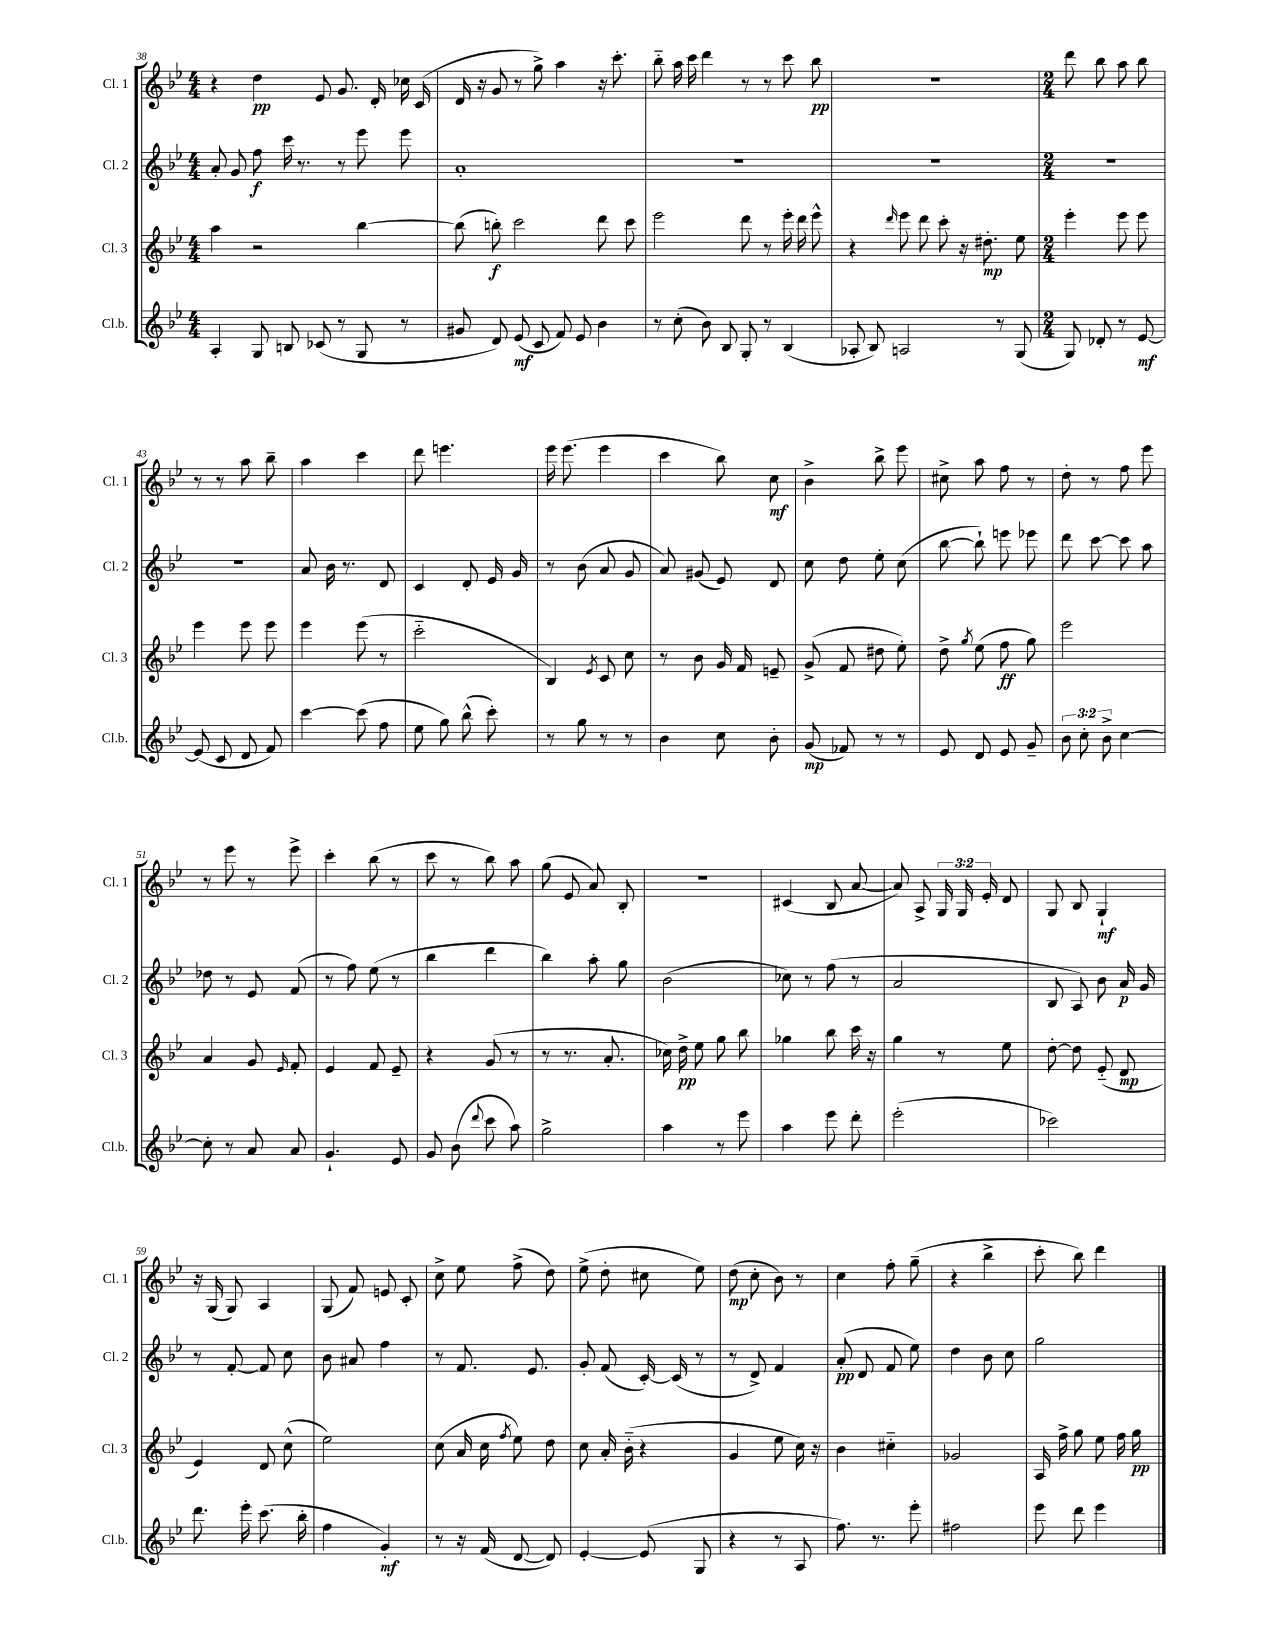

**kern	**kern	**kern	**kern
*staff4	*staff3	*staff2	*staff1
*clefG2	*clefG2	*clefG2	*clefG2
*k[b-e-]	*k[b-e-]	*k[b-e-]	*k[b-e-]
*M4/4	*M4/4	*M4/4	*M4/4
4A'	4aa	8a'	4r
.	.	8g	.
8G	2r	8ff	4dd
8B	.	16ccc	.
.	.	8.r	.
(8c-	.	.	8e-
8r	.	8r	8.g
8G	[4bb-	8eee-	.
.	.	.	16d'
8r	.	8eee-	16cc-
.	.	.	(16c
=	=	=	=
8g#	(8bb-]	1a'	16d
.	.	.	16r
8d)	8bb')	.	8g
(8e-	2ccc	.	8r
8c	.	.	8gg^)
8f)	.	.	4aa
8e-	.	.	.
4b-	8ddd	.	16r
.	.	.	8.ccc'
.	8ccc	.	.
=	=	=	=
8r	2eee-	1r	8bb-'~
(8cc'	.	.	16aa
.	.	.	16ccc
8b-)	.	.	4ddd
8B-	.	.	.
8G'	8ddd	.	8r
8r	8r	.	8r
(4B-	16eee-'	.	8ccc
.	16ddd	.	.
.	8eee-^^	.	8bb-
=	=	=	=
8A-'	4r	1r	1r
8B-)	.	.	.
.	16qqddd	.	.
2A	8eee-	.	.
.	8ddd	.	.
.	8ccc'	.	.
.	16r	.	.
.	8.dd#'	.	.
8r	.	.	.
(8G	8ee-	.	.
=	=	=	=
*M2/4	*M2/4	*M2/4	*M2/4
8G)	4eee-'	2r	8ddd
8d-'	.	.	8bb-
8r	8eee-	.	8aa
[8e-	8eee-	.	8bb-
=	=	=	=
(8e-]	4eee-	2r	8r
8c	.	.	8r
8d	8eee-	.	8aa
8f)	8eee-	.	8bb-~
=	=	=	=
[4ccc	4eee-	8a	4aa
.	.	16b-	.
.	.	8.r	.
(8ccc]	(8eee-	.	4ccc
8ff	8r	8d	.
=	=	=	=
8ee-	2ccc'~	4c	8ddd
8gg)	.	.	4.eee
(8bb-^^	.	8d'	.
8ccc')	.	16e-	.
.	.	16g	.
=	=	=	=
8r	4B-)	8r	16eee-
.	.	.	(8.eee-
8gg	.	(8b-	.
.	8qe-	.	.
8r	8c	8a	4eee-
8r	8cc	8g	.
=	=	=	=
4b-	8r	8a)	4ccc
.	8b-	(8g#	.
8cc	16g	8e-)	8bb-)
.	16f	.	.
8b-'	8e~	8d	8cc
=	=	=	=
(8g	(8g^	8cc	4b-^
8f-)	8f	8dd	.
8r	8dd#	8ee-'	8bb-^
8r	8ee-')	(8cc	8eee-
=	=	=	=
8e-	8dd^	[8bb-	8cc#^
.	8qgg	.	.
8d	(8ee-	8bb-`])	8aa
8e-	8ff	8eee	8ff
8g~	8gg)	8eee-	8r
=	=	=	=
12b-	2eee-	8ddd	8dd'
12cc'	.	.	.
.	.	[8ccc	8r
12b-^	.	.	.
[4cc	.	8ccc]	8ff
.	.	8aa	8eee-
=	=	=	=
8cc']	4a	8dd-	8r
8r	.	8r	8eee-
8a	8g	8e-	8r
.	16qqe-	.	.
8a	8f'	(8f	8eee-^
=	=	=	=
4.g`	4e-	8r	4ccc'
.	.	8ff)	.
.	8f	(8ee-	(8bb-
8e-	8e-~	8r	8r
=	=	=	=
8g	4r	4bb-	8ccc
(8b-	.	.	8r
8qqddd	.	.	.
8ccc	(8g	4ddd	8bb-)
8aa)	8r	.	8aa
=	=	=	=
2gg^	8r	4bb-)	(8gg
.	8.r	.	8e-
.	.	8aa'	8a)
.	8.a'	.	.
.	.	8gg	8B-'
=	=	=	=
4aa	16cc-)	(2b-	2r
.	16dd^	.	.
.	8ee-	.	.
8r	8gg	.	.
8eee-	8bb-	.	.
=	=	=	=
4aa	4gg-	8cc-)	(4c#
.	.	8r	.
8eee-	8bb-	(8ff	8B-
8ddd'	16ccc	8r	[8a
.	16r	.	.
=	=	=	=
(2eee-'	4gg	2a	8a])
.	.	.	8A^
.	8r	.	24G
.	.	.	24G
.	.	.	24e-'
.	8ee-	.	8d
=	=	=	=
2ccc-)	[8dd'	8B-	8G
.	8dd]	8A)	8B-
.	(8e-'~	8b-	4G`
.	8d	16a	.
.	.	16g	.
=	=	=	=
8.ddd	4e-)	8r	16r
.	.	.	(16G
.	.	[8f'	8G)
16eee-'	.	.	.
(8.ccc	8d	8f]	4A
.	(8cc^^	8cc	.
16bb-'	.	.	.
=	=	=	=
4ff	2ee-)	8b-	(8G
.	.	8a#	8f)
4g')	.	4ff	8e
.	.	.	8c'
=	=	=	=
8r	(8cc	8r	8cc^
16r	16a	8.f	8ee-
(16f	16cc	.	.
.	8qff	.	.
[8d	8ee-)	.	(8ff^
.	.	8.e-	.
8d])	8dd	.	8dd)
=	=	=	=
[4e-'	8cc	8g'	(8ee-^
.	16a'	(8f	8dd'
.	(16b-'~	.	.
(8e-]	4r	[16c')	8cc#
.	.	(16c]	.
8G	.	8r	8ee-)
=	=	=	=
4r	4g	8r	(8dd
.	.	8d^)	8cc'
8r	8ee-	4f	8b-)
8A	16cc)	.	8r
.	16r	.	.
=	=	=	=
8.ff)	4b-	(8a'	4cc
.	.	8d	.
8.r	.	.	.
.	4cc#'~	8f	8ff'
8eee-'	.	8ee-)	(8gg~
=	=	=	=
2ff#	2g-	4dd	4r
.	.	8b-	4bb-^
.	.	8cc	.
=	=	=	=
8eee-	16A	2gg	8ccc'
.	16ff^	.	.
8ddd	8gg	.	8bb-)
4eee-	8ee-	.	4ddd
.	16ff	.	.
.	16gg	.	.
==	==	==	==
*-	*-	*-	*-
